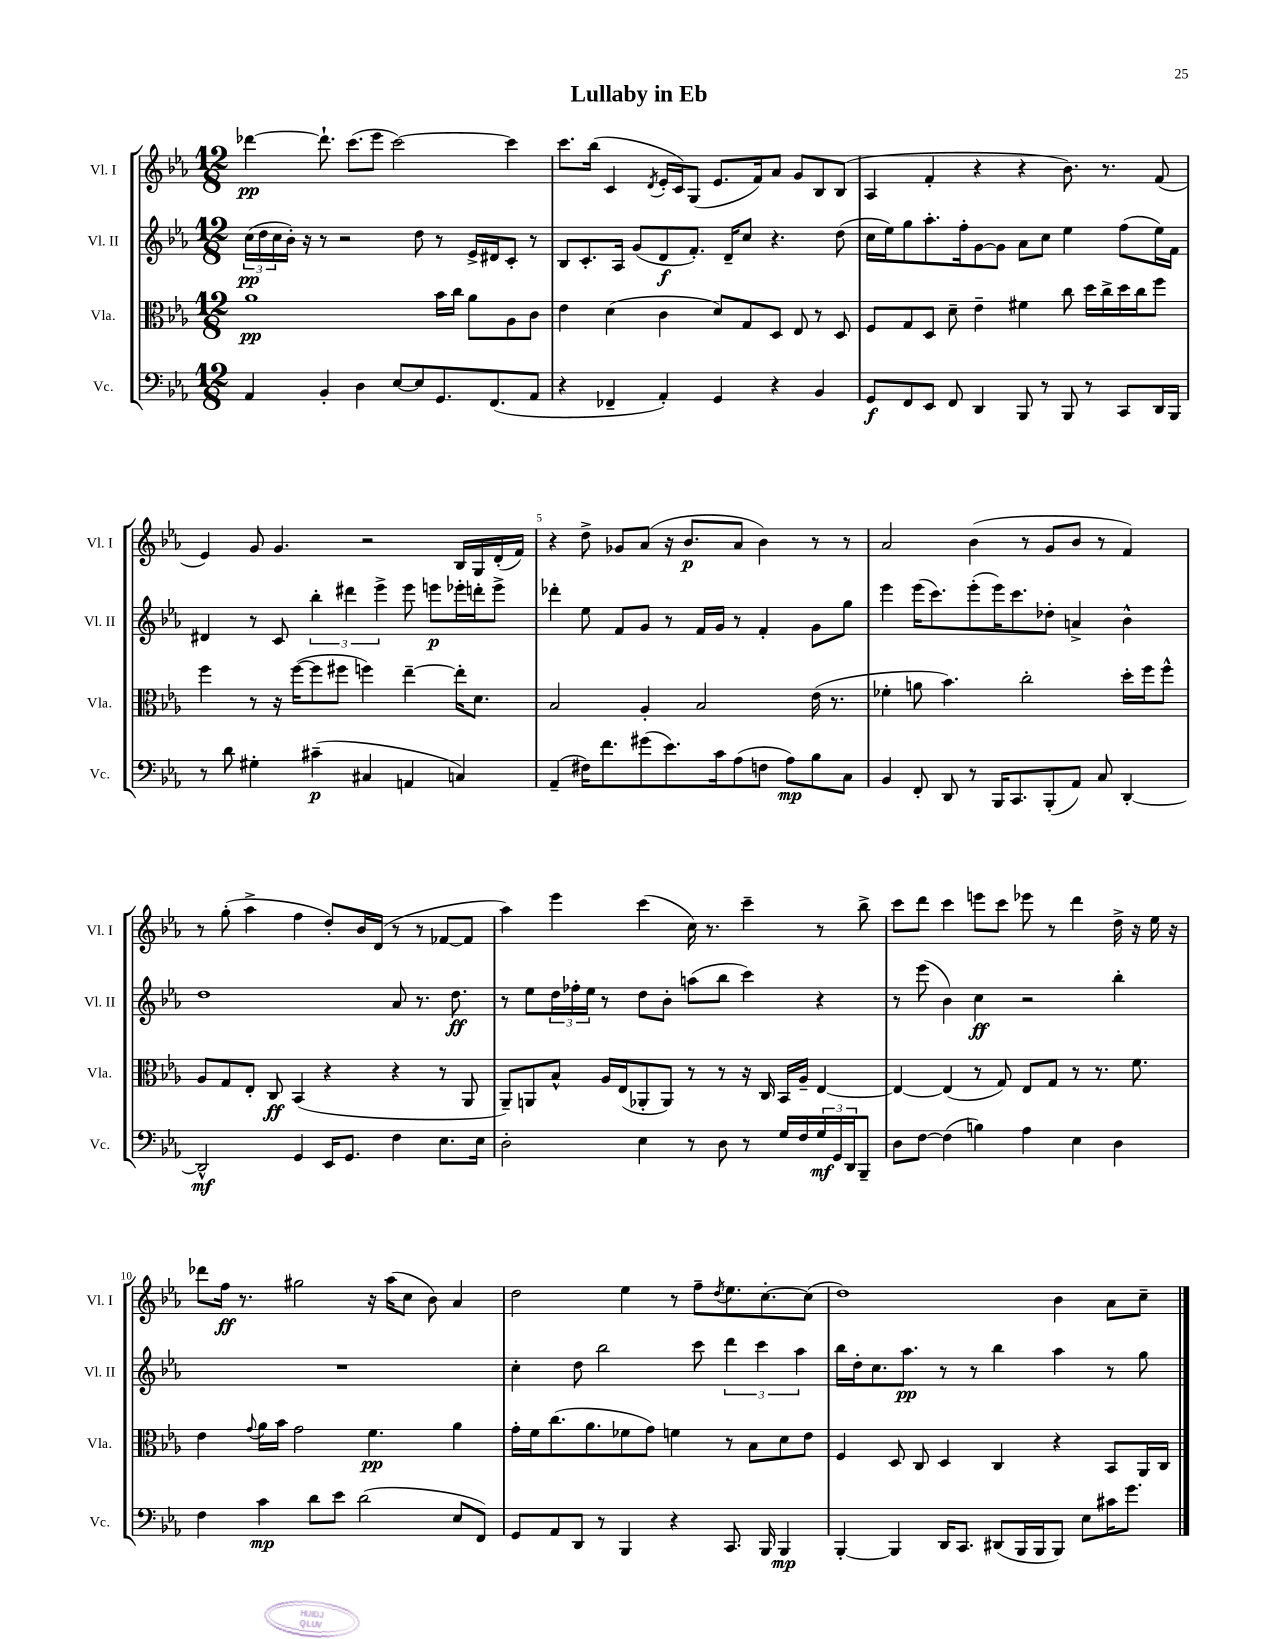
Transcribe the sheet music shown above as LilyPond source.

\header { title = "Lullaby in Eb" }
<<
\new StaffGroup <<
\new Staff = "s0" \with { instrumentName = "Vl. I" shortInstrumentName = "Vl. I" } {
    \clef treble \key ees \major \numericTimeSignature \time 12/8
    des'''4~\pp des'''8.-! c'''8.( ees'''8 c'''2~) c'''4 |
    c'''8. bes''16( c'4 \acciaccatura { d'8 } ees'16-. c'16) g8( ees'8. f'16) aes'8 g'8 bes8 bes8( |
    aes4 f'4-. r4 r4 bes'8.) r8. f'8( |
    ees'4) g'8 g'4. r2 bes16 g16 d'16-.( f'16) |
    r4 d''8-> ges'8 aes'8( r16 bes'8.\p aes'8 bes'4) r8 r8 |
    aes'2 bes'4( r8 g'8 bes'8 r8 f'4) |
    r8 g''8-.( aes''4-> f''4 d''8-.) bes'16 d'16( r8 r8 fes'8~ fes'8 |
    aes''4) ees'''4 c'''4( c''16) r8. c'''4-- r8 bes''8-> |
    c'''8 d'''8 c'''4 e'''8 c'''8 ees'''8 r8 d'''4 d''16-> r16 ees''16 r16 |
    des'''8 f''16\ff r8. gis''2 r16 aes''16( c''8 bes'8) aes'4 |
    d''2 ees''4 r8 f''8-- \acciaccatura { d''8 } ees''8. c''8.~-. c''8( |
    d''1) bes'4 aes'8 c''8-- \bar "|." |
}
\new Staff = "s1" \with { instrumentName = "Vl. II" shortInstrumentName = "Vl. II" } {
    \clef treble \key ees \major \numericTimeSignature \time 12/8
    \tuplet 3/2 { c''16\pp( d''16 c''16 } bes'16-.) r16 r8 r2 d''8 r8 ees'16-> dis'16 c'8-. r8 |
    bes8 c'8.-. aes16 g'8( d'8\f f'8.-.) d'16-- c''8 r4. d''8( |
    c''16 ees''16) g''8 aes''8.-. f''16-. g'8~ g'8 aes'8 c''8 ees''4 f''8( ees''16) f'16 |
    dis'4 r8 c'8 \tuplet 3/2 { bes''4-. dis'''4 ees'''4-> } ees'''8 e'''8\p ees'''16-. d'''16-. ees'''8-> |
    des'''4-. ees''8 f'8 g'8 r8 f'16 g'16 r8 f'4-. g'8 g''8 |
    ees'''4 ees'''16( c'''8.) ees'''8-.( ees'''16) c'''8. des''8-. a'4-> bes'4-^ |
    d''1 aes'8 r8. d''8.\ff |
    r8 ees''8 \tuplet 3/2 { d''16 fes''16-. ees''16 } r8 d''8 bes'8-. a''8( bes''8 c'''4) r4 |
    r8 ees'''8( bes'4) c''4\ff r2 bes''4-. |
    R1. |
    c''4-. d''8 bes''2 c'''8 \tuplet 3/2 { d'''4 c'''4 aes''4 } |
    bes''16 d''16-. c''8. aes''8.\pp r8 r8 bes''4 aes''4 r8 g''8 \bar "|." |
}
\new Staff = "s2" \with { instrumentName = "Vla." shortInstrumentName = "Vla." } {
    \clef alto \key ees \major \numericTimeSignature \time 12/8
    aes'1\pp bes'16 c''16 aes'8 aes8 c'8 |
    ees'4 d'4( c'4 d'8) g8 d8 ees8 r8 d8 |
    f8 g8 d8 d'8-- ees'4-- fis'4 c''8 d''16 c''16-> d''16 c''16 f''8 |
    f''4 r8 r16 f''16~( f''8 fis''8 f''4) ees''4~-- ees''16-. d'8. |
    bes2 aes4-. bes2 ees'16( r8. |
    fes'4-. a'8 bes'4.) c''2-. d''16-. f''16 f''8-^ |
    aes8 g8 ees8-. c8\ff bes,4( r4 r4 r8 aes,8 |
    aes,8--) a,8 bes8-^ aes16 ees16( aes,8-. aes,8) r8 r8 r16 c16 bes,16 aes16-- ees4~ |
    ees4~ ees4( r8 g8) ees8 g8 r8 r8. f'8. |
    ees'4 \appoggiatura { g'8 } aes'16 bes'16 g'2 f'4.\pp aes'4 |
    g'16-. f'16 c''8.( aes'8. fes'8 g'8) f'4 r8 bes8 d'8 ees'8 |
    f4 d8 c8 d4 c4 r4 bes,8 aes,16 c16 \bar "|." |
}
\new Staff = "s3" \with { instrumentName = "Vc." shortInstrumentName = "Vc." } {
    \clef bass \key ees \major \numericTimeSignature \time 12/8
    aes,4 bes,4-. d4 ees8~ ees8 g,8. f,8.( aes,8 |
    r4 fes,4-- aes,4-.) g,4 r4 bes,4 |
    g,8\f f,8 ees,8 f,8 d,4 bes,,8 r8 bes,,8 r8 c,8 d,16 bes,,16 |
    r8 d'8 gis4-. cis'4--\p( cis4 a,4 c4) |
    aes,4--( fis16) f'8. gis'8( ees'8.) c'16 aes8( f8 aes8\mp) bes8 c8 |
    bes,4 f,8-. d,8 r8 bes,,16 c,8. bes,,8-.( aes,8) c8 d,4~-. |
    d,2-^\mf g,4 ees,16 g,8. f4 ees8. ees16 |
    d2-. ees4 r8 d8 r8 g16 f16 \tuplet 3/2 { g16\mf g,16 d,16 } bes,,8-- |
    d8 f8~ f4( b4) aes4 ees4 d4 |
    f4 c'4\mp d'8 ees'8 d'2( ees8 f,8) |
    g,8 aes,8 d,8 r8 bes,,4 r4 c,8. bes,,16 bes,,4\mp |
    bes,,4~-. bes,,4 d,16 c,8. dis,8( bes,,16 bes,,16 bes,,8) ees8 cis'16 g'8. \bar "|." |
}
>>
>>
\layout { \context { \Score \override BarNumber.break-visibility = ##(#f #t #t) barNumberVisibility = #(every-nth-bar-number-visible 5) } }
